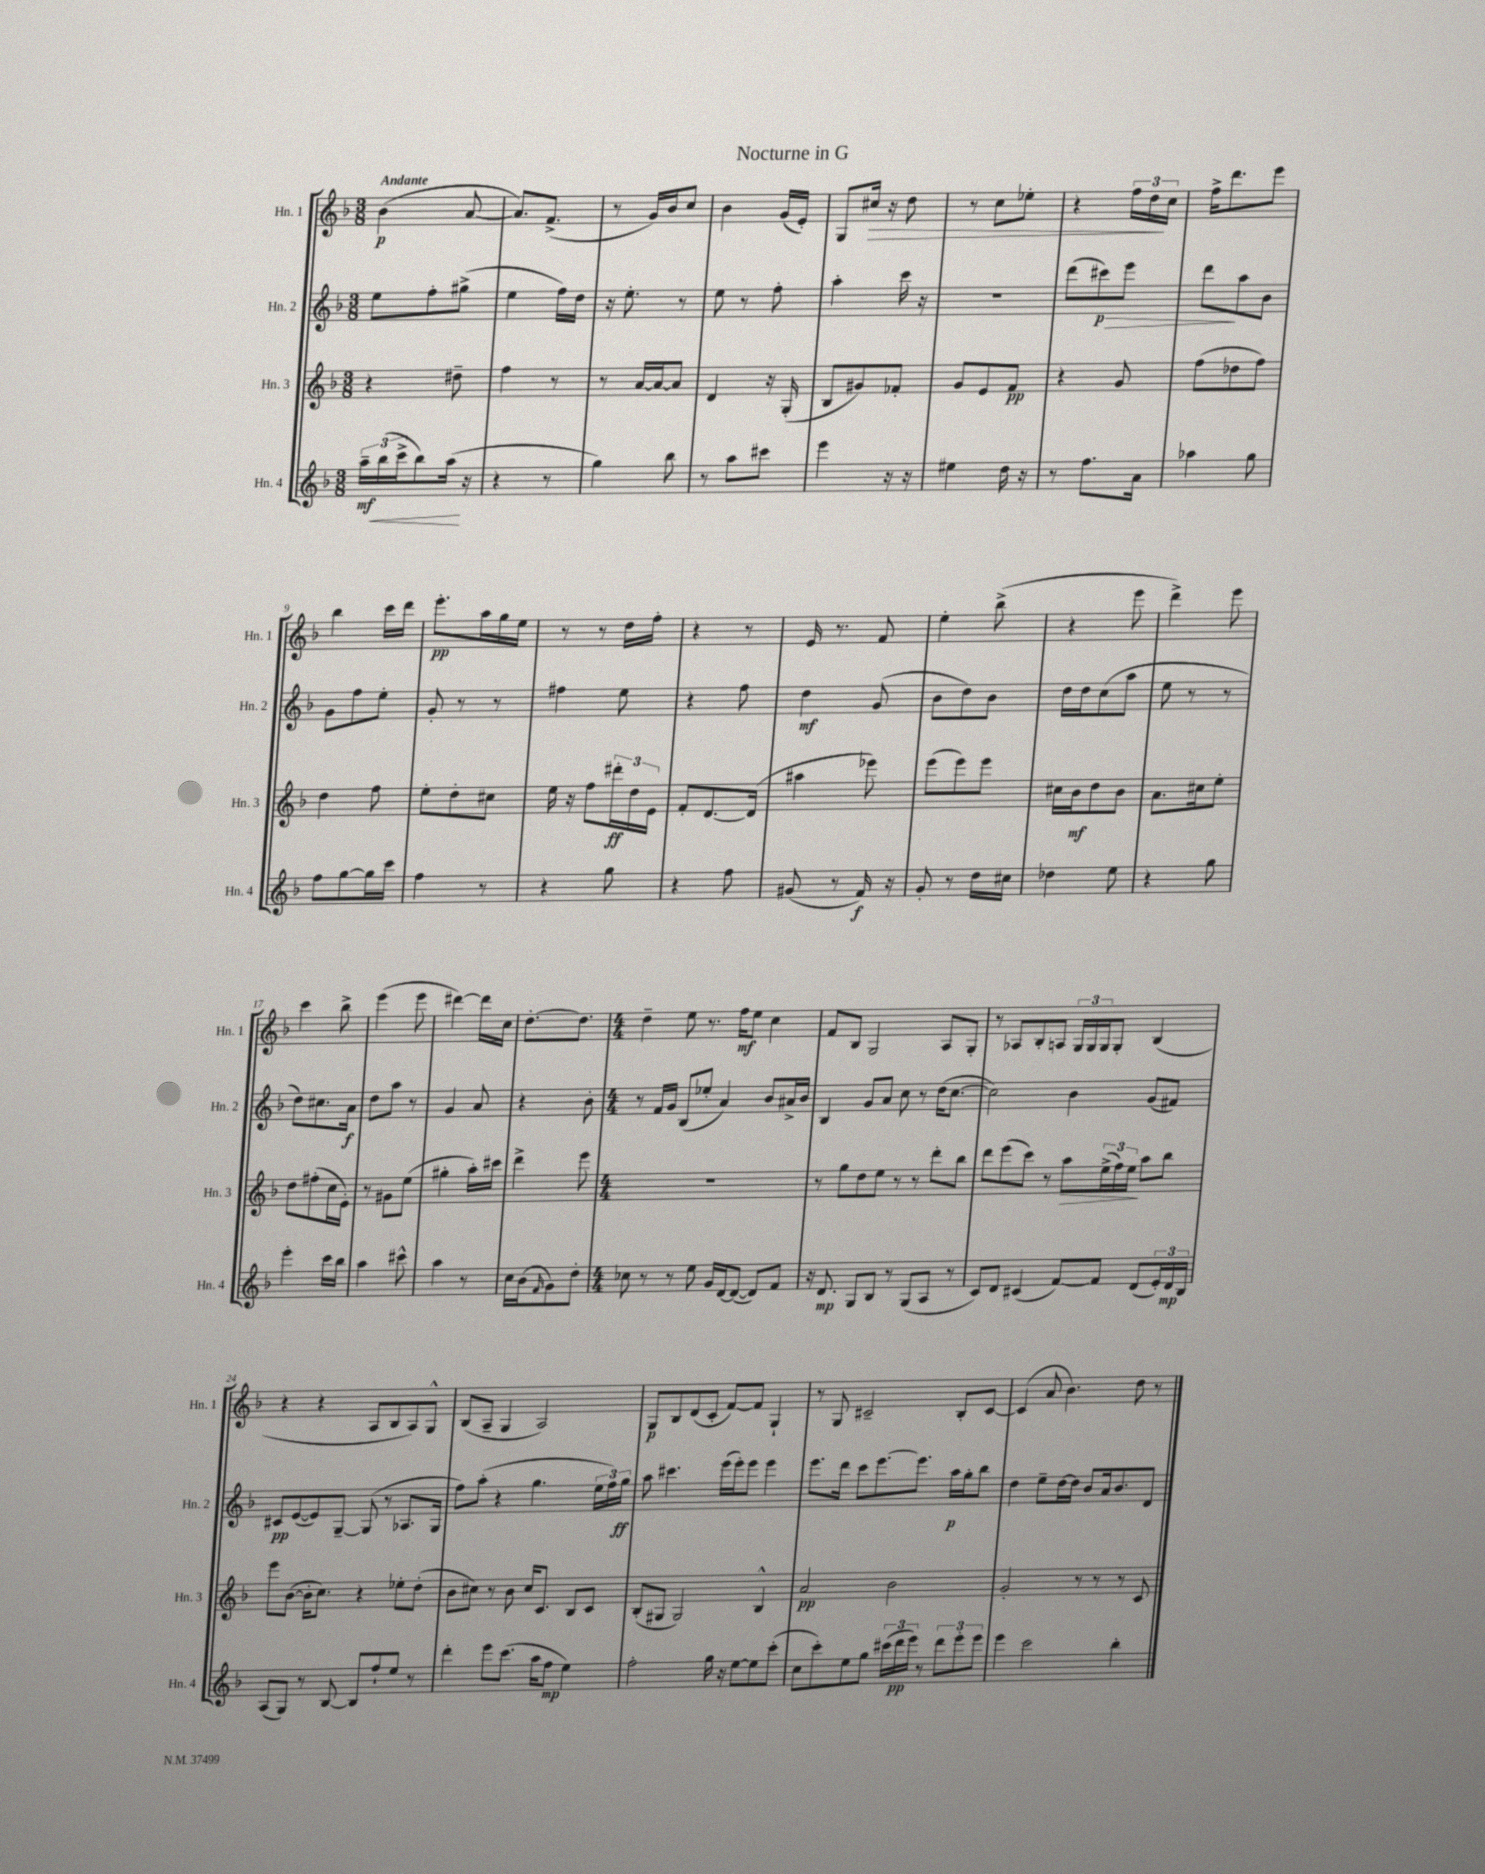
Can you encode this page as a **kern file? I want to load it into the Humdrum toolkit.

**kern	**kern	**kern	**kern
*staff4	*staff3	*staff2	*staff1
*clefG2	*clefG2	*clefG2	*clefG2
*k[b-]	*k[b-]	*k[b-]	*k[b-]
*M3/8	*M3/8	*M3/8	*M3/8
24aa~	4r	8ee	(4b-
(24bb-	.	.	.
24ccc^	.	.	.
8bb-)	.	8ff'	.
(16aa	8dd#~	(8gg#^	[8a
16r	.	.	.
=	=	=	=
4r	4ff	4ee	8.a])
.	.	.	(8.f^
8r	8r	16ff)	.
.	.	16dd	.
=	=	=	=
4gg)	8r	16r	8r
.	.	8.ee'	.
.	[16a	.	16g)
.	16a_	.	16b-
8bb-	8a]	8r	8cc
=	=	=	=
8r	4d	8ee	4b-
8aa	.	8r	.
8ccc#	16r	8ff'	(16g
.	(16G'	.	16e')
=	=	=	=
4eee	8B-	4aa'	8G
.	8g#)	.	16cc#
.	.	.	16r
16r	8f-'	16ccc	8dd
16r	.	16r	.
=	=	=	=
4ee#	8g	4.r	8r
.	8e	.	8cc
16dd	8f	.	8ee-'
16r	.	.	.
=	=	=	=
8r	4r	(8ddd	4r
8.ff	.	8ccc#)	.
.	8g	8eee	24ff
.	.	.	24dd
16a	.	.	.
.	.	.	24cc
=	=	=	=
4aa-	(8ff	8ddd	16ff^
.	.	.	8.ddd
.	8dd-	8aa	.
8gg	8ff)	8b-	8eee
=	=	=	=
8ff	4dd	8g	4bb-
[8gg	.	8ff	.
16gg]	8ff	8ee'	16ccc
16ccc	.	.	16ddd
=	=	=	=
4ff	8ee'	8g'	8.eee'
.	8dd'	8r	.
.	.	.	16aa
8r	8cc#	8r	16gg
.	.	.	16ee
=	=	=	=
4r	16ee	4ff#	8r
.	16r	.	.
.	8ff	.	8r
8gg	24ddd#'	8ee	16dd
.	24dd	.	.
.	.	.	16ff'
.	24e	.	.
=	=	=	=
4r	8f'	4r	4r
.	[8.d	.	.
8ff	.	8ff	8r
.	(16d]	.	.
=	=	=	=
(8g#	4aa#	4dd	16e
.	.	.	8.r
8r	.	.	.
16f)	8eee-)	(8g	8f
16r	.	.	.
=	=	=	=
8g'	(8eee	8b-	4ee'
8r	8eee)	8dd)	.
16dd	8eee	8b-	(8bb-^
16cc#	.	.	.
=	=	=	=
4dd-	16cc#	16dd	4r
.	16b-	16dd	.
.	8dd	(8cc	.
8ee	8b-	8aa	8eee
=	=	=	=
4r	8.a	8ee	4ddd^)
.	.	8r	.
.	16cc#	.	.
8gg	8ee'	8r	8eee
=	=	=	=
4eee'	8dd	8dd)	4ccc
.	(8ff#'	8.cc#	.
16ccc	16cc	.	8bb-^
16bb-	16e')	16a	.
=	=	=	=
4aa	8r	8dd	(4eee
.	8g#	8aa	.
8ccc#^^	(8ee	8r	8eee
=	=	=	=
4aa	4gg#'	4g	[4ddd#)
8r	16aa')	8a	16ddd#]
.	16ccc#	.	16cc
=	=	=	=
16cc	4ddd^	4r	[8.dd'
(16b-	.	.	.
16qqf	.	.	.
8g)	.	.	.
.	.	.	8.dd]
8dd'	8eee	8b-'	.
=	=	=	=
*M4/4	*M4/4	*M4/4	*M4/4
8cc-	1r	8r	4dd~
8r	.	16f	.
.	.	16g	.
8r	.	(8B-	8ee
8ee	.	8ee-'	8.r
16g	.	4a)	.
[16d	.	.	16ff
(8d_	.	.	8ee
8d])	.	8b-	4cc
8f	.	16a#^	.
.	.	16b-	.
=	=	=	=
16r	8r	4B-	8f
8.d	.	.	.
.	8gg	.	8B-
8G	8dd	8g	2G
8B-	8ee	8a	.
8r	8r	8cc	.
(8G	8r	8r	.
8A	8ddd'	(16dd	8A
.	.	[8.cc	.
8r	8bb-	.	8G'
=	=	=	=
8c)	8ddd	2cc])	8r
8d	(8eee	.	8A-
(4c#	8ccc)	.	8B-'
.	8r	.	8A
[8f)	8aa	4b-	24G
.	.	.	24G
.	.	.	24G
8f]	(24ee^	.	8G'
.	24ff)	.	.
.	24ee	.	.
(8d	8aa	(8g	(4B-
24e')	8bb-	8f#)	.
24d	.	.	.
24B-	.	.	.
=	=	=	=
(8A	8eee	8c#	4r
8G)	([8b-	([8e	.
8r	16b-']	8e])	4r
.	8.cc)	.	.
[8B-	.	[8G~	.
8B-]	4r	(8G]	8A
8ff`	.	8r	8B-
8ee	8ee-'	8.A-	8A)
8r	(8dd'	.	8G^^
.	.	16G	.
=	=	=	=
4ddd'	8b-	8ff)	(8B-
.	8cc#)	(8aa'	8A~
8eee	8r	4r	4G
(8.ccc	8b-	.	.
.	16cc#	4.gg	2A)
16aa	8.c	.	.
8ff	.	.	.
4ee)	8B-	.	.
.	8c	24ee	.
.	.	24ff)	.
.	.	24gg	.
=	=	=	=
2ff'	(8B-'	8aa	8G
.	8G#	4.ccc#	8B-
.	2G#)	.	(8d
.	.	.	8c'
16gg	.	(16eee	[8f)
16r	.	16eee')	.
[8ee	.	8eee	8f]
8ee]	4B-^^	4eee	4G`
(8ccc'	.	.	.
=	=	=	=
8cc	2a	8.eee	8r
8ccc')	.	.	8G
.	.	16ddd	.
8ee	.	8ccc	2c#~
8gg	.	[8.eee	.
(24ccc#	2b-	.	.
24ddd	.	.	.
.	.	8.eee]	.
24eee)	.	.	.
8r	.	.	.
12ddd	.	16aa	8B-'
.	.	16gg'	.
12eee'	.	.	.
.	.	8bb-	[8c#
12eee	.	.	.
=	=	=	=
4eee	2g'	4dd	(4c#]
2ccc	.	8ee~	8a
.	.	[16dd	4.b-)
.	.	16dd]	.
.	8r	8b-	.
.	8r	16a	.
.	.	8.b-	.
4bb-'	8r	.	8dd
.	8c	8d	8r
==	==	==	==
*-	*-	*-	*-
